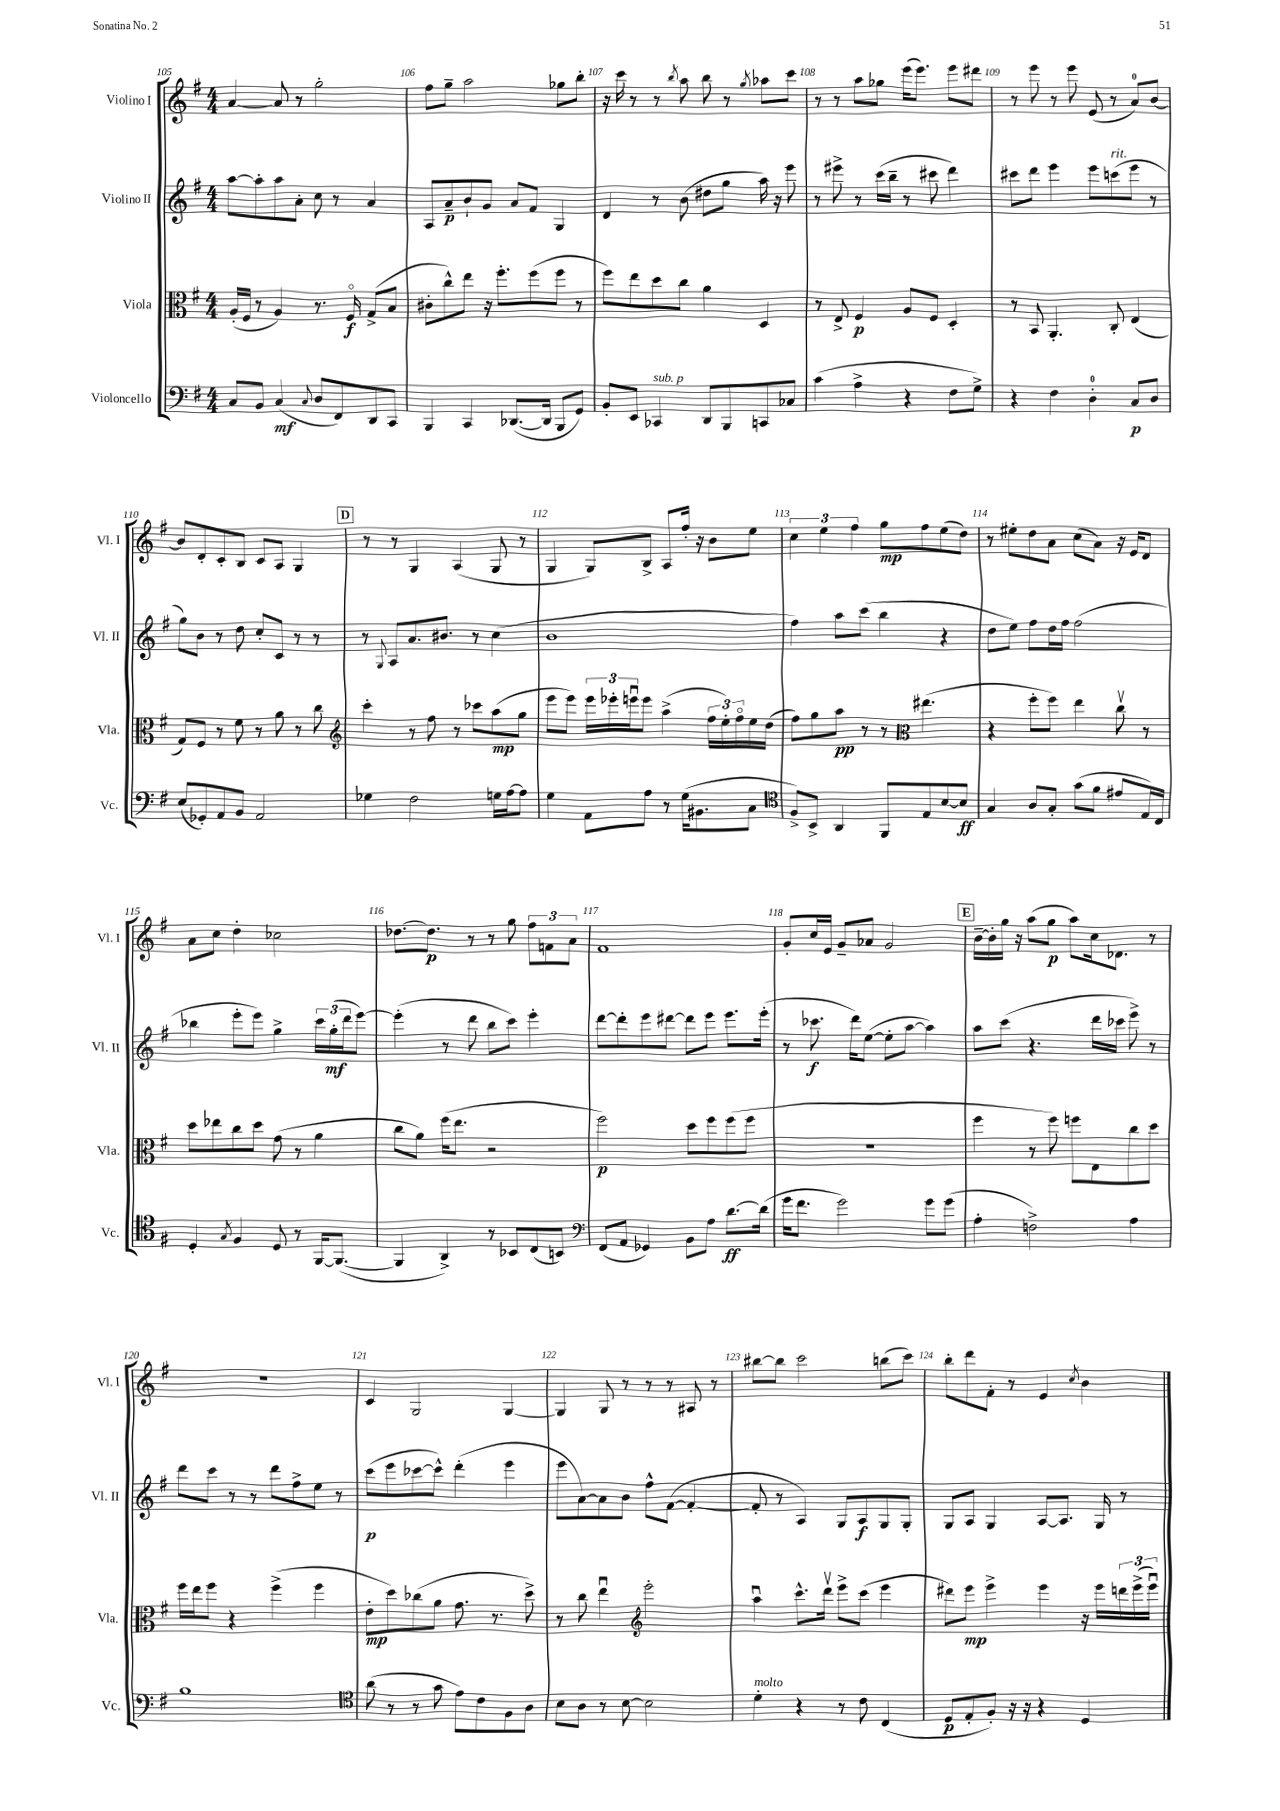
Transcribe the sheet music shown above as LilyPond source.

<<
\new StaffGroup <<
\new Staff = "s0" \with { instrumentName = "Violino I" shortInstrumentName = "Vl. I" } {
    \clef treble \key g \major \numericTimeSignature \time 4/4
    a'4~ a'8 r8 g''2-. |
    fis''8 g''8-- a''2 ges''8 b''8-. |
    r16 c'''16 r8 r8 \acciaccatura { b''8 } a''8 b''8 r8 \acciaccatura { g''8 } aes''8 c'''8 |
    r8 r8 a''8 ges''8 e'''16( e'''8.) e'''8 dis'''8 |
    r8 e'''8 r8 e'''8 e'8( r8 a'8-0) b'8~ |
    b'8 d'8-. c'8-. b8 c'8 a8 g4 |
    \mark \markup { \box "D" } r8 r8 g4 a4( g8 r8 |
    g4 g8) b8-> a8 fis''16-. r16 b'8 e''8 |
    \tuplet 3/2 { c''4 e''4 fis''4 } g''8\mp fis''8 e''8( d''8) |
    r8 eis''8-. d''8 a'8 c''8( a'8) r16 e'16 d'8 |
    a'8 c''8 d''4-. ces''2 |
    des''8.~ des''8.\p r8 r8 g''8 \tuplet 3/2 { fis''8 f'8 a'8 } |
    fis'1 |
    g'8-. c''16 e'16 g'8-- aes'8 g'2 |
    \mark \markup { \box "E" } b'16~-- b'16-. g''16 r16 a''8( g''8\p a''8) c''16 des'8. r8 |
    r1 |
    c'4 g2 g4~ |
    g4 g8 r8 r8 r8 ais8 r8 |
    bis''8~ bis''8 c'''2 b''8( c'''8) |
    b''8-. d'''8 fis'8-. r8 e'4 \acciaccatura { c''8 } b'4 \bar "|." |
}
\new Staff = "s1" \with { instrumentName = "Violino II" shortInstrumentName = "Vl. II" } {
    \clef treble \key g \major \numericTimeSignature \time 4/4
    a''8~ a''8-. a''8 a'8-. c''8 r8 a'4 |
    a8 a'8--\p b'8-! g'8 a'8 fis'8 g4 |
    d'4 r8 b'8( dis''8 g''8 a''16) r16 e'''8 |
    r8 eis'''8-> r8 c'''16( b''16-- r8 cis'''8 d'''4) |
    cis'''8 d'''8 e'''4 e'''8 c'''8^\markup { \italic "rit." }( e'''8 r8 |
    g''8) b'8 r8 d''8 c''8-. c'8 r8 r8 |
    \mark \markup { \box "D" } r8 \appoggiatura { g8 } a8 a'8. bis'8. r8 c''4( |
    b'1 |
    fis''4) a''8 c'''8( b''4 r4 |
    d''8 e''8) fis''8 d''16 fis''16 fis''2( |
    bes''4 e'''8-. e'''8) g''4-> \tuplet 3/2 { c'''16 g''16-.\mf( d'''16 } e'''8~) |
    e'''4-.( r8 d'''8 b''8 c'''8) e'''4-. |
    d'''8~ d'''8-. e'''8 dis'''8~ dis'''8 e'''8 e'''8. e'''16-.( |
    r8 ces'''8.\f d'''16) e''8~( e''8-. a''8~ a''4) |
    \mark \markup { \box "E" } a''8 c'''8( r4. d'''16 ces'''16 e'''8->) r8 |
    d'''8 c'''8 r8 r8 d'''8 fis''8-> e''8 r8 |
    c'''8\p( e'''8 ces'''8~ ces'''8-^) d'''4-.( e'''4 |
    e'''8 a'8~) a'8 b'8 fis''8-^ fis'8~( fis'4~-. |
    fis'8-. r8 a4) g8 a8\f g8 g8-. |
    g8 a8 g4 a8~ a8. g16 r8 \bar "|." |
}
\new Staff = "s2" \with { instrumentName = "Viola" shortInstrumentName = "Vla." } {
    \clef alto \key g \major \numericTimeSignature \time 4/4
    a16-.( fis16 r8 a4) r8. fis16\flageolet\f g8->( b8 |
    cis'8-. c''8-^) e''8 r16 fis''8.-. fis''8( fis''8 r8 |
    fis''8) e''8 d''8 c''8 a'4 d4 |
    r8 e8-> fis4\p a8 fis8 d4-. |
    r8 b,8 a,4.-. c8-. e4( |
    g8) fis8 r8 fis'8 r8 a'8 r8 c''8 |
    \mark \markup { \box "D" } \clef treble c'''4-. r8 fis''8 r8 ces'''8 a''8\mp( g''8 |
    e'''8 e'''8) \tuplet 3/2 { e'''16 ees'''16-. e'''16\downbow } e'''8 a''4->( \tuplet 3/2 { fis''16 e''16-.) fis''16\flageolet } e''16 d''16( |
    fis''8) g''8 a''8\pp r8 r8 \clef alto eis''4.( |
    r4 fis''8-. fis''8) e''4 c''8\upbow r8 |
    d''8 ees''8 c''8 d''8 g'8( r8 a'4 |
    c''8 a'8) fis''16( e''8. r2 |
    fis''2\p) d''8 fis''8 fis''8( fis''8 |
    R1 |
    \mark \markup { \box "E" } fis''4 r8 fis''8) f''8 e8 c''8 d''8 |
    fis''16 e''16 fis''8 r4 fis''4->( fis''4 |
    e'8-.\mp d''8) ces''8( a'8 g'8. r8. d''8->) |
    r8 c''8 e''4\downbow \clef treble e'''2-. |
    a''4\downbow c'''8.-^ d'''16\upbow e'''8-> c'''8( e'''4 |
    dis'''8) e'''8\mp e'''4-> e'''4 r16 e'''16 \tuplet 3/2 { d'''16 e'''16->( e'''16\downbow) } \bar "|." |
}
\new Staff = "s3" \with { instrumentName = "Violoncello" shortInstrumentName = "Vc." } {
    \clef bass \key g \major \numericTimeSignature \time 4/4
    c8 b,8 c4\mf( \appoggiatura { c8 } d8 fis,8) d,8 c,8 |
    b,,4 c,4 des,8.~( des,16 b,,8 g,8) |
    b,8-. e,8 ces,4^\markup { \italic "sub. p" } d,8 b,,8 c,8 ces8 |
    c'4( a4-> r4 fis8 g8->) |
    r4 fis4 d4-0-. c8\p d8 |
    e8( ges,8-.) a,8 b,8 a,2 |
    \mark \markup { \box "D" } ges4 fis2 g16 a16~ a8 |
    g4 a,8 a8 r8 g16( bis,8. c8 |
    \clef tenor fis8->) b,8-> a,4 fis,8 e8 b8~ b8\ff |
    g4 a8 g8-. g'8( fis'8 eis'8 e16) c16 |
    d4-. \acciaccatura { g8 } fis4 d8 r8 fis,16~ fis,8.~( |
    fis,4 a,4->) r8 bes,8 c8( b,8) |
    \clef bass fis,8( a,8 ges,4) b,8 a8 d'8.~\ff d'16( |
    g'16 fis'8. g'2) g'8 g'8( |
    \mark \markup { \box "E" } a4-. f2->) a4 |
    b1 |
    \clef tenor a'8( r8 r8 g'8 e'8) c'8 fis8 a8 |
    b8 a8 r8 b8~ b2 |
    d'4-.^\markup { \italic "molto" } r4 r8 c'8 c4( |
    d8\p e8-. fis8-.) r16 r16 r4 d4 \bar "|." |
}
>>
>>
\layout { \context { \Score currentBarNumber = #105 \override BarNumber.break-visibility = ##(#f #t #t) barNumberVisibility = #all-bar-numbers-visible } }
